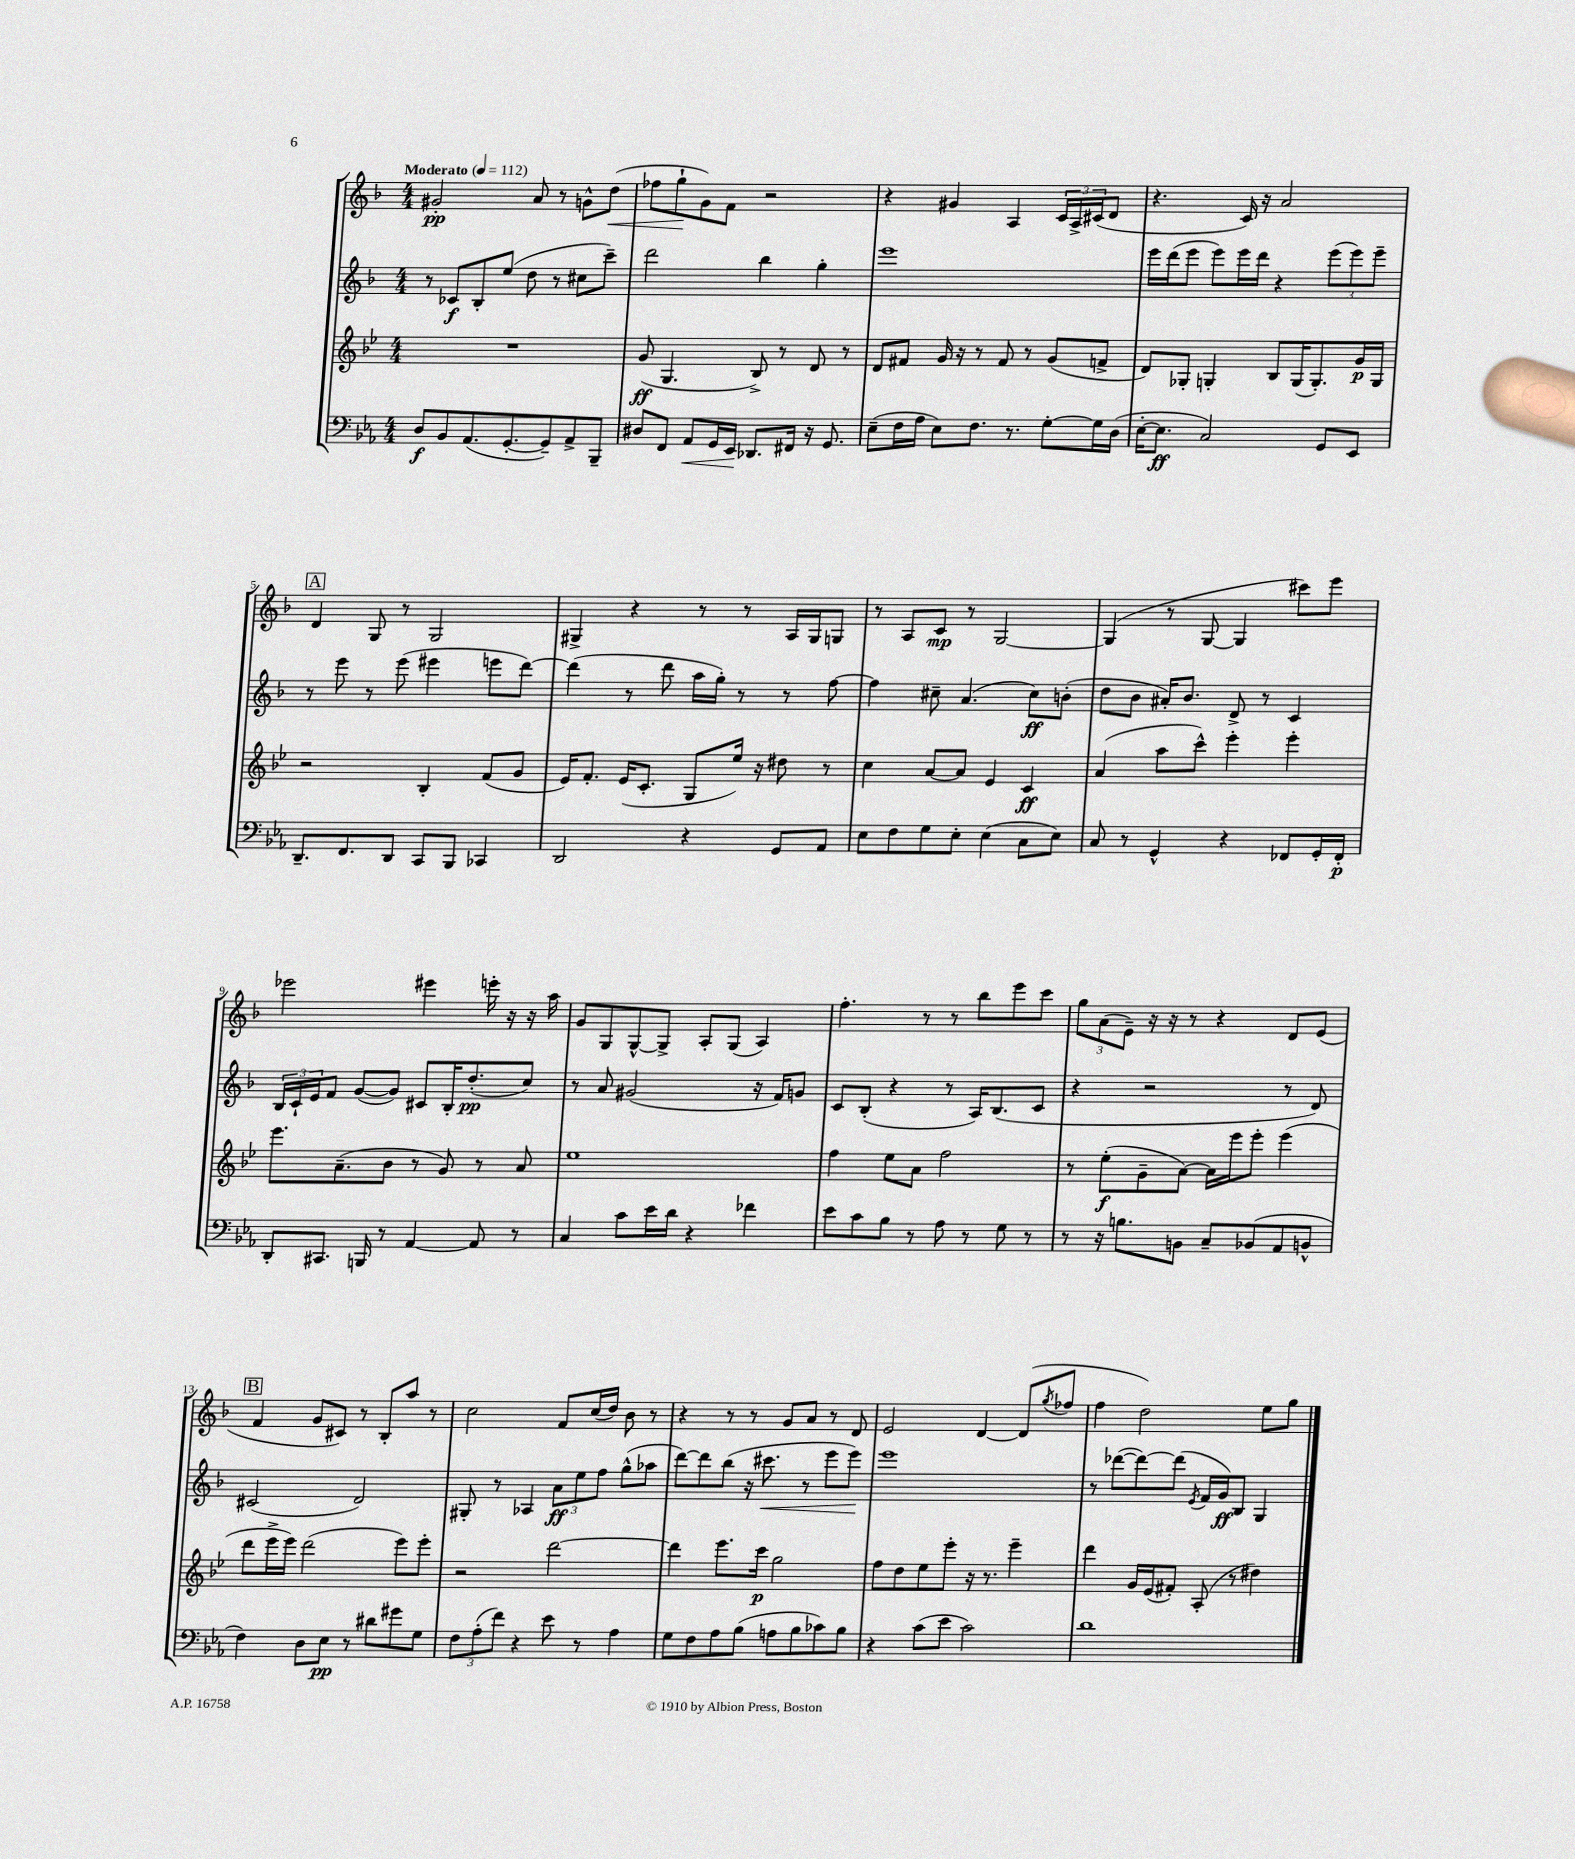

**kern	**dynam	**kern	**dynam	**kern	**dynam	**kern	**dynam
*part4	*part4	*part3	*part3	*part2	*part2	*part1	*part1
*staff4	*staff4	*staff3	*staff3	*staff2	*staff2	*staff1	*staff1
*clefF4	*	*clefG2	*	*clefG2	*	*clefG2	*
*k[b-e-a-]	*	*k[b-e-]	*	*k[b-]	*	*k[b-]	*
*M4/4	*	*M4/4	*	*M4/4	*	*M4/4	*
*MM112	*	*MM112	*	*MM112	*	*MM112	*
=1	=1	=1	=1	=1	=1	=1	=1
!	!	!	!	!	!	!LO:TX:a:B:t=Moderato	!
8D/L	f	1r	.	8r	.	2g#X'/	pp
8BB-/	.	.	.	8c-X/L	f	.	.
(8.AA-/	.	.	.	8B-'/	.	.	.
.	.	.	.	(8ee/J	.	.	.
[8.GG'/	.	.	.	.	.	.	.
.	.	.	.	8dd\	.	8a/	.
8GG~/])	.	.	.	8r	.	8r	.
8AA-^/	.	.	.	8cc#X\L	.	8gn^^\L	.
!	!	!	!	!	!	!	!LO:HP:b
8BBB-~/J	.	.	.	8ccc~\J)	.	(8dd\J	<
=2	=2	=2	=2	=2	=2	=2	=2
8D#X/L	.	(8g/	ff	2ddd\	.	8ff-X\L	.
8FF/J	.	4.G/	.	.	.	8gg`\	.
!	!LO:HP:b	!	!	!	!	!	!
8AA-/L	<	.	.	.	.	8g\)	[
16GG/L	.	.	.	.	.	8f\J	.
16EE-/JJ	.	.	.	.	.	.	.
8.DD-X/L	[	8B-^/)	.	4bb-\	.	2r	.
.	.	8r	.	.	.	.	.
16FF#X/Jk	.	.	.	.	.	.	.
16r	.	8d/	.	4gg'\	.	.	.
8.GG/	.	.	.	.	.	.	.
.	.	8r	.	.	.	.	.
=3	=3	=3	=3	=3	=3	=3	=3
(8E-~\L	.	8d/L	.	1eee	.	4r	.
16F\L	.	8f#X/J	.	.	.	.	.
16A-\JJ	.	.	.	.	.	.	.
8E-\L)	.	16g/	.	.	.	4g#X/	.
.	.	16r	.	.	.	.	.
8.F\J	.	8r	.	.	.	.	.
.	.	8f#/	.	.	.	4A/	.
8.r	.	.	.	.	.	.	.
.	.	8r	.	.	.	.	.
[8G'\L	.	(8g/L	.	.	.	24c/LL	.
.	.	.	.	.	.	24A^/	.
.	.	.	.	.	.	(24c#X/J	.
16G\L]	.	8fn^/J	.	.	.	8d/J	.
(16D\JJ	.	.	.	.	.	.	.
=4	=4	=4	=4	=4	=4	=4	=4
[16E-'\KL	.	8d/L)	.	16eee\LL	.	4.r	.
8.E-\J]	ff	.	.	(16ddd\J	.	.	.
.	.	8G-X'/J	.	8eee\J	.	.	.
2C/)	.	4Gn'/	.	8eee\L)	.	.	.
.	.	.	.	16eee\L	.	16c/)	.
.	.	.	.	16ddd\JJ	.	16r	.
.	.	8B-/L	.	4r	.	2a/	.
.	.	(16G/K	.	.	.	.	.
.	.	8.G'/)	.	.	.	.	.
8GG/L	.	.	.	(12eee\L	.	.	.
.	.	.	.	12eee\)	.	.	.
8EE-/J	.	16g/L	p	.	.	.	.
.	.	.	.	12eee~\J	.	.	.
.	.	16G/JJ	.	.	.	.	.
!!LO:LB:g=z
!!LO:REH:place=s1:t=A
=5	=5	=5	=5	=5	=5	=5	=5
8.DD~/L	.	2r	.	8r	.	4d/	.
.	.	.	.	8eee\	.	.	.
8.FF/	.	.	.	.	.	.	.
.	.	.	.	8r	.	8G/	.
8DD/J	.	.	.	(8eee\	.	8r	.
8CC/L	.	4B-'/	.	4eee#X\	.	2G/	.
8BBB-/J	.	.	.	.	.	.	.
4CC-X/	.	(8f/L	.	8eeen\L	.	.	.
.	.	8g/J	.	[8ddd\J)	.	.	.
=6	=6	=6	=6	=6	=6	=6	=6
2DD/	.	16e-/KL)	.	(4ddd\]	.	4G#X^/	.
.	.	8.f'/J	.	.	.	.	.
.	.	(16e-/KL	.	8r	.	4r	.
.	.	8.c'/J	.	.	.	.	.
.	.	.	.	8ddd\	.	.	.
4r	.	8G/L	.	16aa\LL	.	8r	.
.	.	.	.	16gg'\JJ)	.	.	.
.	.	16ee-/Jk)	.	8r	.	8r	.
.	.	16r	.	.	.	.	.
8GG/L	.	8dd#X\	.	8r	.	16A/LL	.
.	.	.	.	.	.	16G#/J	.
8AA-/J	.	8r	.	[8ff\	.	8Gn/J	.
=7	=7	=7	=7	=7	=7	=7	=7
8E-\L	.	4cc\	.	4ff\]	.	8r	.
8F\	.	.	.	.	.	8A/L	.
8G\	.	[8a/L	.	8cc#X~\	.	8c/J	mp
8E-'\J	.	8a/J]	.	(4.a/	.	8r	.
(4E-\	.	4e-/	.	.	.	[2G/	.
8C\L	.	4c/	ff	8cc#\L)	ff	.	.
8E-\J)	.	.	.	(8bn'\J	.	.	.
=8	=8	=8	=8	=8	=8	=8	=8
8C/	.	(4a/	.	8dd\L	.	(4G/]	.
8r	.	.	.	8b-\J	.	.	.
4GG^^/	.	8aa\L	.	16a#X'/KL)	.	8r	.
.	.	.	.	8.b-/J	.	.	.
.	.	8ccc^^\J)	.	.	.	[8G/	.
4r	.	4eee-'\	.	8d^/	.	4G/]	.
.	.	.	.	8r	.	.	.
8FF-X/L	.	4eee-'\	.	4c/	.	8ccc#X\L)	.
16GG'/L	.	.	.	.	.	8eee\J	.
16FF-'/JJ	p	.	.	.	.	.	.
!!LO:LB:g=z
=9	=9	=9	=9	=9	=9	=9	=9
8DD'/L	.	8.eee-\L	.	24B-/LL	.	2eee-X\	.
.	.	.	.	24c`/	.	.	.
.	.	.	.	24e/J	.	.	.
8.CC#X/J	.	.	.	8f/J	.	.	.
.	.	(8.a~\	.	.	.	.	.
.	.	.	.	([8g/L	.	.	.
16BBBn/	.	.	.	.	.	.	.
8r	.	8b-\J	.	8g/J])	.	.	.
[4AA-/	.	8r	.	8c#X/L	.	4eee#X\	.
.	.	8g/)	.	16B-'/K	.	.	.
.	.	.	.	(8.dd'/	pp	.	.
8AA-/]	.	8r	.	.	.	16eeen'\	.
.	.	.	.	.	.	16r	.
8r	.	8a/	.	8cc/J)	.	16r	.
.	.	.	.	.	.	16aa\	.
=10	=10	=10	=10	=10	=10	=10	=10
4C/	.	1ee-	.	8r	.	8g/L	.
.	.	.	.	8a/	.	8G/	.
8c\L	.	.	.	(2g#X/	.	[8G^^/	.
16e-\L	.	.	.	.	.	8G^/J]	.
16d\JJ	.	.	.	.	.	.	.
4r	.	.	.	.	.	8A'/L	.
.	.	.	.	.	.	(8G/J	.
4f-X\	.	.	.	16r	.	4A/)	.
.	.	.	.	16f/KL)	.	.	.
.	.	.	.	8gn/J	.	.	.
=11	=11	=11	=11	=11	=11	=11	=11
8e-\L	.	4ff\	.	8c/L	.	4.ff'\	.
8c\	.	.	.	(8B-'/J	.	.	.
8B-\J	.	8ee-\L	.	4r	.	.	.
8r	.	8a\J	.	.	.	8r	.
8A-\	.	2ff\	.	8r	.	8r	.
8r	.	.	.	16A/KL)	.	8bb-\L	.
.	.	.	.	(8.B-/	.	.	.
8G\	.	.	.	.	.	8eee\	.
8r	.	.	.	8c/J	.	8ccc\J	.
=12	=12	=12	=12	=12	=12	=12	=12
8r	.	8r	.	4r	.	12gg\L	.
.	.	.	.	.	.	(12a\	.
16r	.	(8ee-'\L	f	.	.	.	.
.	.	.	.	.	.	12e~\J)	.
8.Bn\L	.	.	.	.	.	.	.
.	.	8g~\	.	2r	.	16r	.
.	.	.	.	.	.	16r	.
8BBn\J	.	[8a\J)	.	.	.	8r	.
8C~/L	.	16a\LL]	.	.	.	4r	.
.	.	16eee-\J	.	.	.	.	.
(8BB-X/	.	8eee-'\J	.	.	.	.	.
8AA-/	.	(4eee-\	.	8r	.	8d/L	.
8BBn^^/J	.	.	.	8d/)	.	(8e/J	.
!!LO:LB:g=z
!!LO:REH:place=s1:t=B
=13	=13	=13	=13	=13	=13	=13	=13
4F\)	.	8ddd\L	.	(2c#X/	.	4f/	.
.	.	16eee-^\L	.	.	.	.	.
.	.	16eee-\JJ)	.	.	.	.	.
8D\L	.	(2ddd\	.	.	.	8g/L	.
8E-\J	pp	.	.	.	.	8c#X/J)	.
8r	.	.	.	2d/)	.	8r	.
8d#X\L	.	.	.	.	.	8B-'/L	.
8g#X\	.	8eee-\L)	.	.	.	8aa/J	.
8G\J	.	8eee-'\J	.	.	.	8r	.
=14	=14	=14	=14	=14	=14	=14	=14
12F\L	.	2r	.	8G#X'/	.	2cc\	.
(12A-'\	.	.	.	.	.	.	.
.	.	.	.	8r	.	.	.
12f\J)	.	.	.	.	.	.	.
4r	.	.	.	4A-X/	.	.	.
8e-\	.	[2ddd\	.	12a\L	ff	8f/L	.
.	.	.	.	12ee\	.	.	.
8r	.	.	.	.	.	(16cc/L	.
.	.	.	.	12ff\J	.	.	.
.	.	.	.	.	.	16dd/JJ)	.
4A-\	.	.	.	(8gg^^\L	.	8b-\	.
.	.	.	.	8aa-X\J	.	8r	.
=15	=15	=15	=15	=15	=15	=15	=15
8G\L	.	4ddd\]	.	[8ddd\L)	.	4r	.
8F\	.	.	.	8ddd\]	.	.	.
8A-\	.	8.eee-\L	.	(8bb-\J	.	8r	.
(8B-\J	.	.	.	16r	.	8r	.
!	!	!	!	!	!LO:HP:b	!	!
.	.	16ccc\Jk	p	8.ccc#X\	<	.	.
8An\L	.	2gg\	.	.	.	8g/L	.
8B-\	.	.	.	8r	.	8a/J	.
8c-X\)	.	.	.	8eee\L	.	8r	.
8B-\J	.	.	.	8eee\J)	.	8d/	.
.	.	.	.	.	[	.	.
=16	=16	=16	=16	=16	=16	=16	=16
4r	.	8ff\L	.	1eee	.	2e/	.
.	.	8dd\	.	.	.	.	.
(8c\L	.	8ee-\	.	.	.	.	.
8e-\J	.	8eee-'\J	.	.	.	.	.
2c\)	.	16r	.	.	.	[4d/	.
.	.	8.r	.	.	.	.	.
.	.	4eee-~\	.	.	.	(8d/L]	.
.	.	.	.	.	.	8qgg/	.
.	.	.	.	.	.	8ff-X/J	.
=17	=17	=17	=17	=17	=17	=17	=17
1d	.	4ddd\	.	8r	.	4ff\	.
.	.	.	.	([8ddd-X\L	.	.	.
.	.	16g/LL	.	8ddd-\_)	.	2dd\)	.
.	.	(16e-/J	.	.	.	.	.
.	.	8f#X'/J)	.	(8ddd-\J]	.	.	.
.	.	.	.	8qe/	.	.	.
.	.	(8A'/	.	16f/LL	.	.	.
.	.	.	.	16g/J)	ff	.	.
.	.	8r	.	8B-/J	.	.	.
.	.	4dd#X\)	.	4G/	.	8ee\L	.
.	.	.	.	.	.	8gg\J	.
==	==	==	==	==	==	==	==
*-	*-	*-	*-	*-	*-	*-	*-
